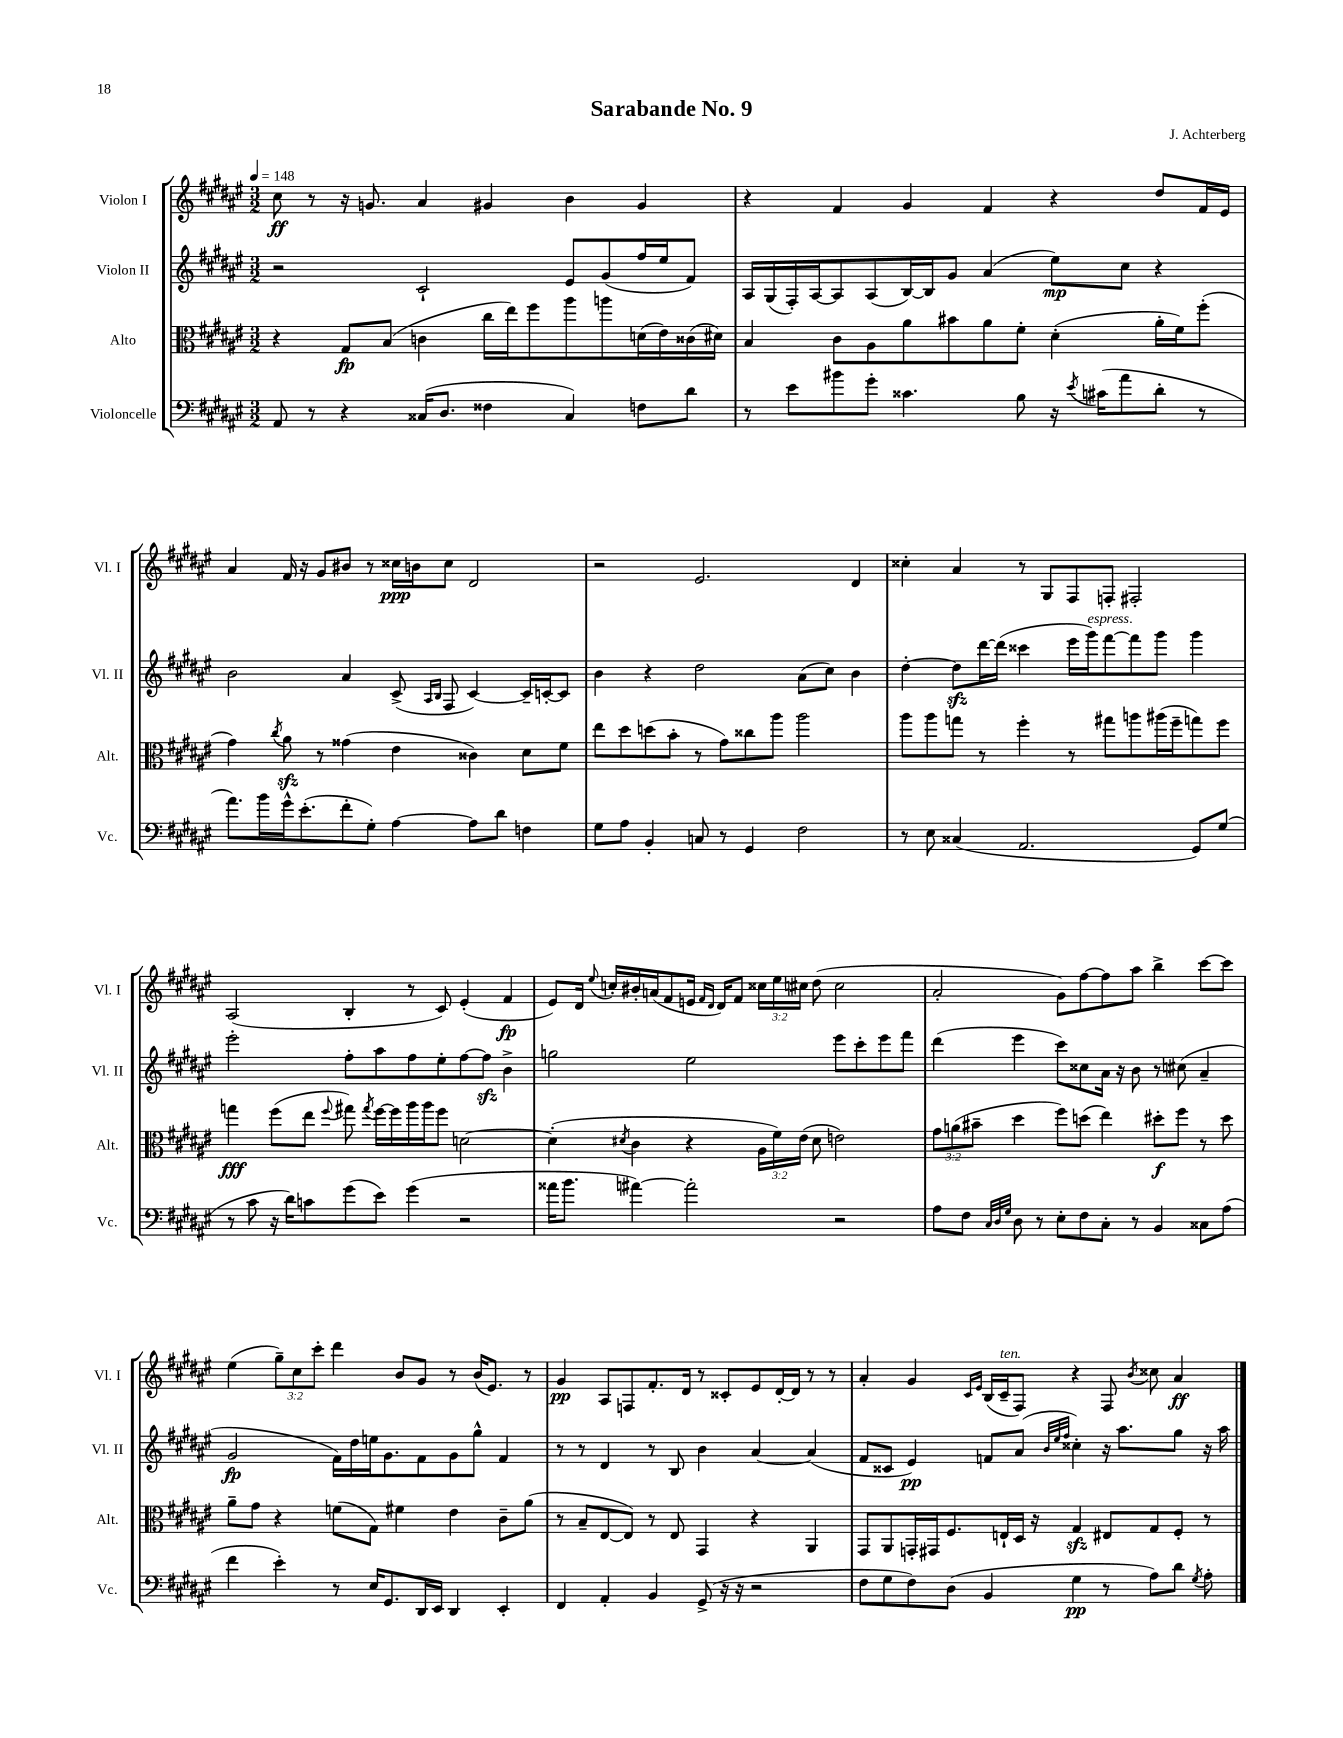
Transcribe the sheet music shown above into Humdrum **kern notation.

**kern	**dynam	**kern	**dynam	**kern	**dynam	**kern	**dynam
*part4	*part4	*part3	*part3	*part2	*part2	*part1	*part1
*staff4	*staff4	*staff3	*staff3	*staff2	*staff2	*staff1	*staff1
*I"Violoncelle	*	*I"Alto	*	*I"Violon II	*	*I"Violon I	*
*I'Vc.	*	*I'Alt.	*	*I'Vl. II	*	*I'Vl. I	*
*clefF4	*	*clefC3	*	*clefG2	*	*clefG2	*
*k[f#c#g#d#a#e#]	*	*k[f#c#g#d#a#e#]	*	*k[f#c#g#d#a#e#]	*	*k[f#c#g#d#a#e#]	*
*M3/2	*	*M3/2	*	*M3/2	*	*M3/2	*
*MM148	*	*MM148	*	*MM148	*	*MM148	*
=1	=1	=1	=1	=1	=1	=1	=1
8AA#/	.	4r	.	2r	.	8cc#\	ff
8r	.	.	.	.	.	8r	.
4r	.	8G#/L	fp	.	.	16r	.
.	.	.	.	.	.	8.gn/	.
.	.	(8B/J	.	.	.	.	.
(16C##X/KL	.	4cn\	.	2c#`/	.	4a#/	.
8.D#/J	.	.	.	.	.	.	.
4F##X\	.	16cc#\LL	.	.	.	4g#X/	.
.	.	16ee#\J)	.	.	.	.	.
.	.	8ff#\	.	.	.	.	.
4C##/)	.	8aa#\	.	8e#/L	.	4b\	.
.	.	8aan\	.	(8g#/	.	.	.
8Fn\L	.	(16dn\L	.	16ff#/L	.	4g#/	.
.	.	16e#\)	.	16ee#/J	.	.	.
8d#\J	.	(16c##X\	.	8f#/J)	.	.	.
.	.	16d#X\JJ)	.	.	.	.	.
=2	=2	=2	=2	=2	=2	=2	=2
8r	.	4B/	.	16A#/LL	.	4r	.
.	.	.	.	(16G#/	.	.	.
8e#\L	.	.	.	16F#'/)	.	.	.
.	.	.	.	[16A#/J	.	.	.
8b#X\	.	8c#\L	.	8A#/]	.	4f#/	.
8g#'\J	.	8A#\	.	(8A#/	.	.	.
4.c##X\	.	8a#\	.	[16B/L)	.	4g#/	.
.	.	.	.	16B/J]	.	.	.
.	.	8b#X\	.	8g#/J	.	.	.
.	.	8a#\	.	(4a#/	.	4f#/	.
8B\	.	8f#'\J	.	.	.	.	.
16r	.	(4d#'\	.	8ee#\L)	mp	4r	.
8qe#/	.	.	.	.	.	.	.
(16c#X\KL	.	.	.	.	.	.	.
8a#\	.	.	.	8cc#\J	.	.	.
8d#'\J	.	16a#'\LL	.	4r	.	8dd#/L	.
.	.	16f#\J)	.	.	.	.	.
8r	.	(8ff#'\J	.	.	.	16f#/L	.
.	.	.	.	.	.	16e#/JJ	.
!!LO:LB:g=z
=3	=3	=3	=3	=3	=3	=3	=3
8.a#\L)	.	4g#\)	.	2b\	.	4a#/	.
16b\L	.	.	.	.	.	.	.
.	.	8qcc#/	.	.	.	.	.
16g#^^\J	.	8a#zz\	.	.	.	16f#/	.
(8.e#'\	.	.	.	.	.	16r	.
.	.	8r	.	.	.	8g#/L	.
8f#'\	.	(4g##X\	.	4a#/	.	8b#X/J	.
8G#'\J)	.	.	.	.	.	8r	.
[4A#\	.	4e#\	.	(8c#^/	.	16cc##X\LL	ppp
.	.	.	.	.	.	16bn\J	.
.	.	.	.	16qqA#/LL	.	.	.
.	.	.	.	16qqB/JJ	.	.	.
.	.	.	.	8F#/	.	8cc##\J	.
8A#\L]	.	4c##X\)	.	[4c#/)	.	2d#/	.
8d#\J	.	.	.	.	.	.	.
4Fn\	.	8d#\L	.	16c#~/LL]	.	.	.
.	.	.	.	[16cn'/J	.	.	.
.	.	8f#\J	.	8c/J]	.	.	.
=4	=4	=4	=4	=4	=4	=4	=4
8G#\L	.	8ee#\L	.	4b\	.	2r	.
8A#\J	.	8dd#\	.	.	.	.	.
4BB'/	.	(8ddn\	.	4r	.	.	.
.	.	8b'\J	.	.	.	.	.
8Cn/	.	8r	.	2dd#\	.	2.e#/	.
8r	.	8g#\L)	.	.	.	.	.
4GG#/	.	8cc##X\	.	.	.	.	.
.	.	8aa#\J	.	.	.	.	.
2F#\	.	2aa#\	.	(8a#\L	.	.	.
.	.	.	.	8cc#\J)	.	.	.
.	.	.	.	4b\	.	4d#/	.
=5	=5	=5	=5	=5	=5	=5	=5
8r	.	8aa#\L	.	[4dd#'\	.	4cc##X'\	.
8E#\	.	8aa#\	.	.	.	.	.
(4C##X/	.	8ggn\J	.	8dd#zz\L]	.	4a#/	.
.	.	8r	.	[16ddd#\L	.	.	.
.	.	.	.	(16ddd#\JJ]	.	.	.
2.AA#/	.	4ff#'\	.	4ccc##X\	.	8r	.
.	.	.	.	.	.	8G#/L	.
.	.	8r	.	16eee#\LL	.	8F#/	.
!	!	!	!	!LO:TX:a:i:t=espress.	!	!	!
.	.	.	.	16ggg#\J)	.	.	.
.	.	8gg#X\L	.	[8fff#\	.	8Fn'/J	.
.	.	8aan\	.	8fff#\]	.	2F#X'/	.
.	.	(16aa#X\L	.	8ggg#\J	.	.	.
.	.	16ff#~\J	.	.	.	.	.
8GG#/L)	.	8ggn\)	.	4ggg#\	.	.	.
(8G#/J	.	8ff#\J	.	.	.	.	.
!!LO:LB:g=z
=6	=6	=6	=6	=6	=6	=6	=6
8r	.	4ggn\	fff	2eee#'\	.	(2A#/	.
8c#\	.	.	.	.	.	.	.
16r	.	(8ff#\L	.	.	.	.	.
16d#\KL)	.	.	.	.	.	.	.
8cn\	.	8ee#\J	.	.	.	.	.
.	.	8qqff#/	.	.	.	.	.
(8g#\	.	8gg#X\)	.	8ff#'\L	.	4B'/	.
.	.	8qgg#/	.	.	.	.	.
8e#\J)	.	[16ff#\LL	.	8aa#\	.	.	.
.	.	16ff#\]	.	.	.	.	.
(4g#\	.	16aa#\	.	8ff#\	.	8r	.
.	.	16aa#\J	.	.	.	.	.
.	.	8ff#\J	.	8ee#'\	.	8c#/)	.
2r	.	[2dn\	.	[8ff#\	.	(4e#'/	.
.	.	.	.	8ff#zz\J]	.	.	.
.	.	.	.	4b^\	.	4f#/	fp
=7	=7	=7	=7	=7	=7	=7	=7
16a##X\KL	.	(4d'\]	.	2ggn\	.	8e#/L)	.
8.b\J	.	.	.	.	.	.	.
.	.	.	.	.	.	16d#/Jk	.
.	.	.	.	.	.	8qqee#/	.
.	.	.	.	.	.	16ccn'/LL	.
.	.	8qd#X/	.	.	.	.	.
[4a#X\)	.	4c#\	.	.	.	16b#X'/	.
.	.	.	.	.	.	(16an/J	.
.	.	.	.	.	.	8f#/	.
2a#'\]	.	4r	.	2ee#\	.	16en/Jk	.
.	.	.	.	.	.	16qqf#/LL	.
.	.	.	.	.	.	16qqd#/JJ	.
.	.	.	.	.	.	16d#/KL)	.
.	.	.	.	.	.	8f#/J	.
.	.	24A#\LL	.	.	.	24cc##X\LL	.
.	.	24f#\)	.	.	.	24ee#\	.
.	.	(24e#\JJ	.	.	.	24cc#X\JJ	.
.	.	8d#\	.	.	.	(8dd#\	.
2r	.	2en\)	.	8eee#\L	.	2cc#\	.
.	.	.	.	8ccc#'\	.	.	.
.	.	.	.	8eee#\	.	.	.
.	.	.	.	8fff#\J	.	.	.
=8	=8	=8	=8	=8	=8	=8	=8
8A#\L	.	12g#\L	.	(4ddd#\	.	2a#'/	.
.	.	(12an\	.	.	.	.	.
8F#\J	.	.	.	.	.	.	.
.	.	12b#X~\J	.	.	.	.	.
32qqC#/LLL	.	.	.	.	.	.	.
32qqD#/	.	.	.	.	.	.	.
32qqG#/JJJ	.	.	.	.	.	.	.
8D#\	.	4dd#\	.	4eee#\	.	.	.
8r	.	.	.	.	.	.	.
8E#'\L	.	8ff#\L)	.	8ccc#\L)	.	8g#\L)	.
8F#\	.	(8ddn\J	.	8cc##X\	.	[8ff#\	.
8C#'\J	.	4ee#\)	.	16a#\Jk	.	8ff#\]	.
.	.	.	.	16r	.	.	.
8r	.	.	.	8b\	.	8aa#\J	.
4BB/	.	8dd#X'\L	f	8r	.	4bb^\	.
.	.	8ff#\J	.	(8cc#X\	.	.	.
8C##X\L	.	8r	.	4a#~/	.	[8ccc#\L	.
(8A#\J	.	8dd#\	.	.	.	8ccc#\J]	.
!!LO:LB:g=z
=9	=9	=9	=9	=9	=9	=9	=9
4f#\	.	8a#~\L	.	2g#/	fp	(4ee#\	.
.	.	8g#\J	.	.	.	.	.
4e#'\)	.	4r	.	.	.	12gg#~\L)	.
.	.	.	.	.	.	12cc#\	.
.	.	.	.	.	.	12ccc#'\J	.
8r	.	(8fn\L	.	16f#\LL)	.	4ddd#\	.
.	.	.	.	16dd#\	.	.	.
16E#/KL	.	8G#\J)	.	16een\J	.	.	.
8.GG#/	.	.	.	8.g#\	.	.	.
.	.	4f#X\	.	.	.	8b/L	.
16DD#/L	.	.	.	8f#\	.	8g#/J	.
16EE#/JJ	.	.	.	.	.	.	.
4DD#/	.	4e#\	.	8g#\	.	8r	.
.	.	.	.	8gg#^^\J	.	(16b/KL	.
.	.	.	.	.	.	8.e#/J)	.
4EE#'/	.	8c#~\L	.	4f#/	.	.	.
.	.	(8a#\J	.	.	.	8r	.
=10	=10	=10	=10	=10	=10	=10	=10
4FF#/	.	8r	.	8r	.	4g#/	pp
.	.	8B~/L	.	8r	.	.	.
4AA#'/	.	[8E#/	.	4d#/	.	8A#/L	.
.	.	8E#/J])	.	.	.	8Fn/	.
4BB/	.	8r	.	8r	.	8.f#'/	.
.	.	8E#/	.	8B/	.	.	.
.	.	.	.	.	.	16d#/Jk	.
(8GG#^/	.	4GG#/	.	4b\	.	8r	.
16r	.	.	.	.	.	8c##X'/L	.
16r	.	.	.	.	.	.	.
2r	.	4r	.	[4a#/	.	8e#/	.
.	.	.	.	.	.	[16d#'/L	.
.	.	.	.	.	.	16d#/JJ]	.
.	.	4AA#/	.	(4a#/]	.	8r	.
.	.	.	.	.	.	8r	.
=11	=11	=11	=11	=11	=11	=11	=11
8F#\L	.	8GG#/L	.	8f#/L	.	4a#'/	.
8G#\	.	8AA#/	.	8c##X/J	.	.	.
8F#\)	.	16GGn'/L	.	4e#/)	pp	4g#/	.
.	.	16GG#X/J	.	.	.	.	.
(8D#\J	.	8.F#/	.	.	.	.	.
.	.	.	.	.	.	16qqc#/LL	.
.	.	.	.	.	.	16qqe#/JJ	.
4BB/	.	.	.	8fn/L	.	(16B/LL	.
!	!	!	!	!	!	!LO:TX:a:i:t=ten.	!
.	.	16En`/L	.	.	.	16c#~/J	.
.	.	16D#/JJ	.	(8a#/J	.	8F#/J)	.
.	.	16r	.	.	.	.	.
.	.	.	.	32qqb/LLL	.	.	.
.	.	.	.	32qqee#/	.	.	.
.	.	.	.	32qqff#/JJJ	.	.	.
4G#\	pp	4G#zz/	.	4cc##X'\)	.	4r	.
8r	.	8E#X/L	.	16r	.	8F#/	.
.	.	.	.	8.aa#\L	.	.	.
.	.	.	.	.	.	8qb/	.
8A#\L)	.	8G#/	.	.	.	8cc##X\	.
8d#\J	.	8F#'/J	.	8gg#\J	.	4a#/	ff
8qG#/	.	.	.	.	.	.	.
8A#'\	.	8r	.	16r	.	.	.
.	.	.	.	16aa#\	.	.	.
==	==	==	==	==	==	==	==
*-	*-	*-	*-	*-	*-	*-	*-
